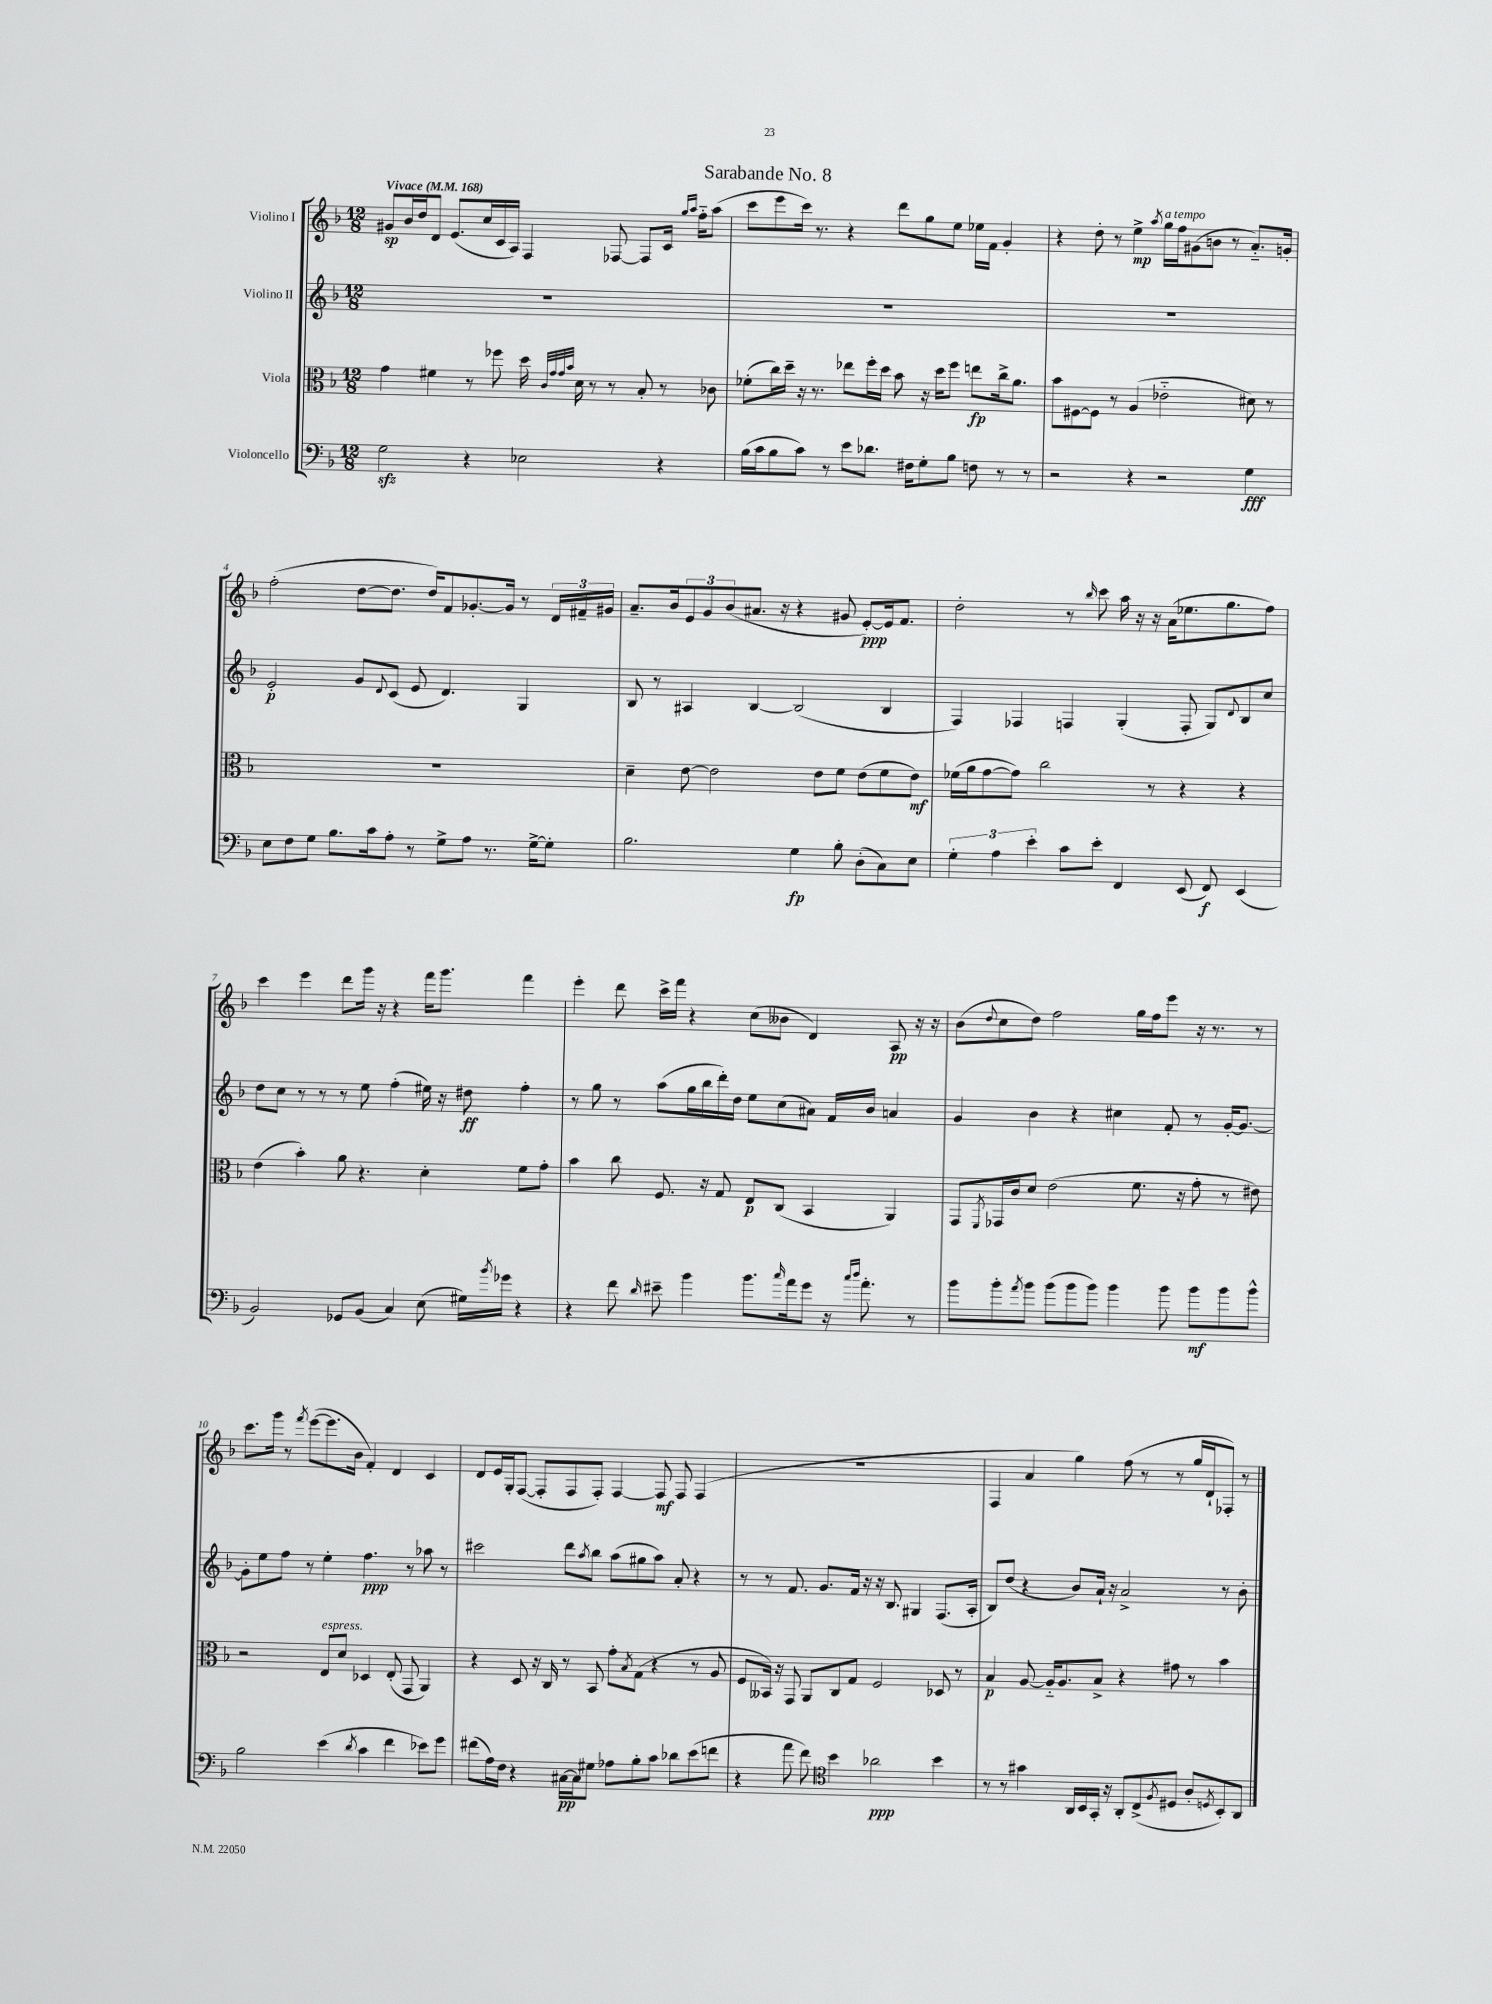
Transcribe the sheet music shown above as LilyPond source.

\header { title = "Sarabande No. 8" }
<<
\new StaffGroup <<
\new Staff = "s0" \with { instrumentName = "Violino I" } {
    \clef treble \key f \major \numericTimeSignature \time 12/8 \tempo "Vivace" 4 = 168
    gis'8\sp bes'16 d''16 d'8 e'8.( c''16 c'16 a16) f4 fes8~ fes8 c'16 \grace { g''16 a''16 } f''16-_ a''8( |
    c'''8 e'''8 c'''16) r8. r4 d'''8 g''8 e''8 ees''16 f'16 g'4-. |
    r4 d''8-. r8 e''4->\mp \acciaccatura { a''8 } g''16^\markup { \italic "a tempo" } f''16 gis'8( b'8 r8 a'8.-_) g'16-. |
    f''2-.( d''8~ d''8. d''16) f'8 ges'8.~-. ges'16 r8 \tuplet 3/2 { d'16 fis'16-- gis'16 } |
    a'8.-- bes'16 \tuplet 3/2 { e'8 g'8 bes'8( } ais'8. r16 r4 gis'8 e'8~-.\ppp) e'16 f'8. |
    d''2-. r8 \grace { bes''16 } c'''8 a''16 r16 r16 a'16( ees''8. g''8. f''8) |
    c'''4 e'''4 d'''8 g'''16 r16 r4 f'''16 g'''8. f'''4 |
    e'''4-. d'''8 c'''16-> f'''16 r4 c''8( beses'8 d'4) a8\pp r16 r16 |
    bes'8( \appoggiatura { d''8 } c''8 d''8) f''2 g''16 f''16 e'''8 r16 r8. r8 |
    c'''8. g'''16 r8 \acciaccatura { f'''8 } e'''8~( e'''8. bes'16 f'4-.) d'4 c'4 |
    d'8 e'16 g16-. f8~( f8-. f8 f8-.) f4~ f8\mf f8 f4( |
    R1. |
    f4 a'4 g''4) f''8( r8 r8 g''16 d'16-! fes8-.) r8 \bar "|." |
}
\new Staff = "s1" \with { instrumentName = "Violino II" } {
    \clef treble \key f \major \numericTimeSignature \time 12/8
    R1. |
    R1. |
    R1. |
    e'2-.\p g'8 \appoggiatura { d'8 } c'8( e'8 d'4.) g4 |
    bes8 r8 ais4 bes4~ bes2( bes4 |
    f4) fes4 f4 g4-.( f8-. g8) \appoggiatura { d'8 } bes8 c''8 |
    d''8 c''8 r8 r8 r8 e''8 f''4-.( eis''16) r16 dis''8\ff f''4-. |
    r8 g''8 r8 a''8( g''16 bes''16 d'''16-.) d''16 e''8 c''8( ais'8) f'16 bes'16 a'4 |
    g'4 bes'4 r4 cis''4 f'8-. r8 g'16~-. g'8.~ |
    g'8-. e''8 f''8 r8 e''4-. f''4.\ppp r8 aes''8 r8 |
    cis'''2 d'''8 \acciaccatura { a''8 } bes''8 a''8( gis''8 a''8) a'8-. r4 |
    r8 r8 f'8. g'8. f'16 r16 r16 bes8. gis4 f8.( a16-. |
    bes8) d''8( r4 bes'8) a'16-! r16 a'2-> r8 bes'8-. \bar "|." |
}
\new Staff = "s2" \with { instrumentName = "Viola" } {
    \clef alto \key f \major \numericTimeSignature \time 12/8
    g'4 fis'4 r8 fes''8 d''16 \grace { c'32 g'32 g'32 bes'32 } d'16 r8 r8 bes8-. r8 ces'8 |
    fes'8-.( c''16) d''16-- r16 r8. ees''8 f''16-. d''16 bes'8 r16 d''16 f''8 e''8\fp c''16-> a'8. |
    bes'8 fis8~ fis8 r8 a4( ees'2-_ dis'8) r8 |
    R1. |
    d'4-- e'8~ e'2 e'8 f'8 e'8( f'8 e'8\mf) |
    fes'16( a'16 g'8~ g'8) c''2 r8 r4 r4 |
    e'4( bes'4-.) a'8 r4. d'4-. f'8 g'8-. |
    bes'4 c''8 f8. r16 g8 e8\p c8( bes,4 a,4) |
    g,8 \acciaccatura { f,8 } ges,16 c'16 d'8 e'2( f'8. r16 g'8-. r8 eis'8) |
    r2 e8^\markup { \italic "espress." } d'8 des4 e8-.( g,8 a,4) |
    r4 d8 r16 c16 r8 bes,8 g'8-. \acciaccatura { bes8 } g8( r4 r8 a8 |
    f8 beses,16) r16 g,8 a,8 c8 g8 f2 des8 r8 |
    bes4\p a8~ a16-_ a8. bes8-> r4 gis'8 r8 bes'4 \bar "|." |
}
\new Staff = "s3" \with { instrumentName = "Violoncello" } {
    \clef bass \key f \major \numericTimeSignature \time 12/8
    g2\sfz r4 ees2 r4 |
    bes16( c'16 bes8 c'8) r8 e'8 des'8. fis16 g8-. bes8 f8 r8 r8 |
    r2 r4 r2 g4\fff |
    e8 f8 g8 bes8. c'16 a8-. r8 g8-> a8 r8. g16~-> g8-. |
    bes2. g4\fp bes8-. d8-.( c8) e8 |
    \tuplet 3/2 { g4-. a4 e'4-. } c'8 e'8-. f,4 e,8( f,8\f) e,4( |
    bes,2) ges,8 bes,8( c4) e8( gis16) \acciaccatura { bes'8 } ges'16 r4 |
    r4 f'8 \grace { d'16 } eis'8-- bes'4 bes'8. \grace { c''16 } a'16 g'8 r16 \grace { c''16 d''16 } a'8.-. r8 |
    bes'8 bes'8-. \acciaccatura { a'8 } bes'8 bes'8( bes'8 bes'8) bes'4 bes'8 bes'8\mf bes'8 bes'8-^ |
    bes2 e'4( \acciaccatura { d'8 } c'4 f'4 ees'8) g'8 |
    fis'8( a16) f16 r4 cis16~\pp cis16 gis8 aes8 bes8-. c'8 des'8 e'8( f'8 |
    r4 a'8 f'8) \clef tenor bes'4 aes'2\ppp bes'4 |
    r8 r8 gis'4 a,16 bes,16 g,16-. r16 a,8-. c8->( \acciaccatura { f8 } dis8 a8-. \acciaccatura { d8 } bes,8-.) a,8 \bar "|." |
}
>>
>>
